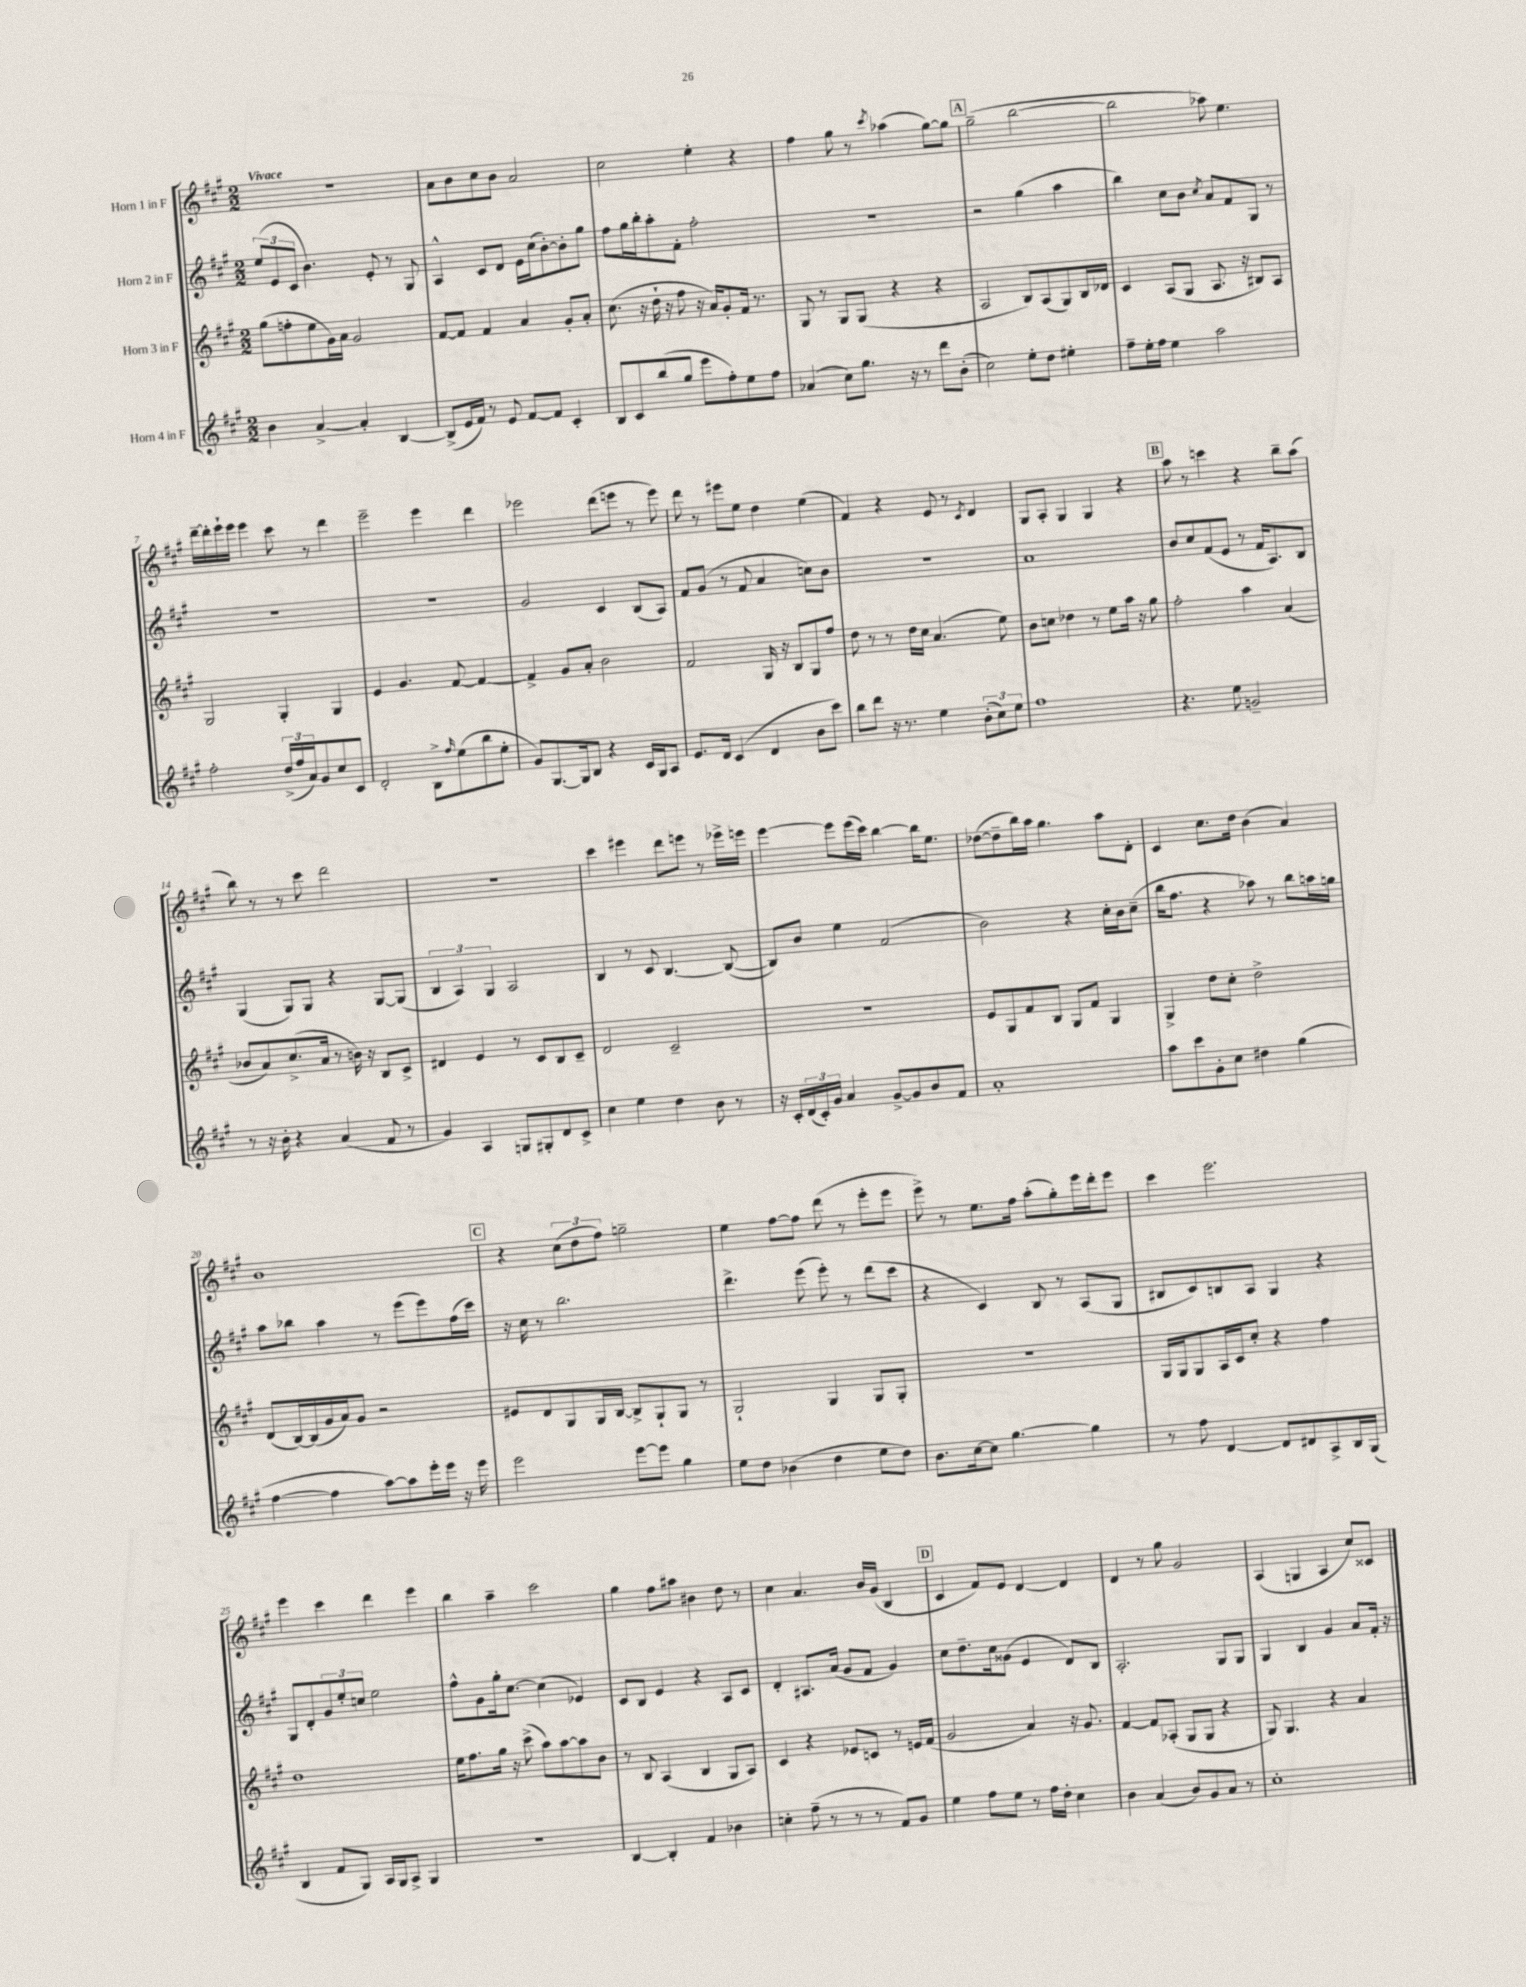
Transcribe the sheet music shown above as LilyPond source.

<<
\new StaffGroup <<
\new Staff = "s0" \with { instrumentName = "Horn 1 in F" } {
    \clef treble \key a \major \numericTimeSignature \time 2/2 \tempo "Vivace"
    r1 |
    a'8 b'8 cis''8 b'8 a'2 |
    cis''2 e''4-. r4 |
    fis''4 gis''8 r8 \acciaccatura { cis'''8 } aes''4( gis''8~) gis''8 |
    \mark \markup { \box "A" } gis''2--( b''2~ |
    b''2 aes''8) e''4. |
    d'''16~-- d'''16-. e'''16-! e'''16 e'''4 cis'''8 r8 d'''4 |
    e'''2-- e'''4 d'''4 |
    ees'''2 d'''8( e'''8 r8 e'''8) |
    d'''8 r8 eis'''8 e''8 d''4 e''4( |
    fis'4) r4 e'8 r8 \acciaccatura { cis'8 } d'4 |
    gis8 a8-. gis4 gis4 r4 |
    \mark \markup { \box "B" } a''8 r8 c'''4 r4 b''8-- a''8( |
    b''8) r8 r8 cis'''8 d'''2 |
    R1 |
    cis'''4 eis'''4 d'''8 e'''8 r8 ees'''16-> e'''16 |
    e'''4~ e'''8 e'''16( cis'''16) b''4~ b''16 e''8. |
    des''8~( des''8-- b''16) a''16 gis''4. a''8 d'8-. |
    cis'4 cis''8. d''16 b'4( a'4) |
    b'1 |
    \mark \markup { \box "C" } r4 \tuplet 3/2 { cis''8( d''8 fis''8) } g''2-- |
    e''4 fis''8~ fis''8 d'''8( r8 e'''8-. e'''8 |
    e'''8->) r8 e''8. fis''16 a''8-.( gis''8-.) e'''16 d'''16-. e'''8 |
    cis'''4 e'''2. |
    e'''4 cis'''4 d'''4 e'''4 |
    b''4 a''4-- cis'''2 |
    gis''4 fis''8 ais''8 bis'4 d''8 r8 |
    cis''4 a'4. b'16 gis'16( b4 |
    \mark \markup { \box "D" } cis'4 fis'8) e'8 d'4~ d'4 |
    d'4 r8 gis''8 gis'2 |
    a4( g4 a4 cis''8) cisis'8 \bar "|." |
}
\new Staff = "s1" \with { instrumentName = "Horn 2 in F" } {
    \clef treble \key a \major \numericTimeSignature \time 2/2
    \tuplet 3/2 { e''8( e'8 cis'8 } b'4.) e'8-. r8 gis8 |
    a4-^ cis'8 d'8 e'16 cis''16( b'8~-.) b'8-. gis''8 |
    fis''8 gis''16 b''16-. a''8-. fis'8-. fis''2-. |
    r1 |
    \mark \markup { \box "A" } r2 gis''4( a''4 |
    b''4) cis''8 b'8 \acciaccatura { cis''8 } a'8 fis'8 gis8 r8 |
    R1 |
    r1 |
    gis'2 cis'4 b8( a8) |
    fis'8 gis'8( r8 fis'8 a'4 c''8) b'8 |
    r1 |
    a'1 |
    \mark \markup { \box "B" } b'8 cis''8 fis'8( e'8 r8 fis'16 a8.) b8 |
    gis4( gis8) gis8 r4 gis8~ gis8( |
    \tuplet 3/2 { b4 a4) gis4 } a2 |
    b4 r8 cis'8 b4.~ b8~( |
    b8) b'8 e''4 fis'2( |
    b'2) r4 cis''16-. b'16 cis''8--( |
    b''16 fis''8. r4 aes''8) r8 b''8 a''16 g''16 |
    a''8 bes''8 a''4 r8 e'''8( e'''8) fis''16( cis'''16) |
    \mark \markup { \box "C" } r16 cis''16 r8 b''2. |
    d'''4.-> e'''8( e'''8-.) r8 d'''8( cis'''8 |
    r4 cis'4) b8 r8 a8( gis8 |
    bis8 cis'8) b8 a8 gis4 r4 |
    gis8 d'8-. \tuplet 3/2 { gis'8 e''8-. c''8 } e''2 |
    fis''8-^ gis'8 gis''16-. cis''8.~ cis''4( ees'4) |
    cis'8 b8 e'4 r4 a8 cis'8 |
    d'4-. ais8. a'16( gis'8 fis'8 gis'4) |
    \mark \markup { \box "D" } cis''8 d''8.-- cis''16 gisis'8( e'4 d'8) b8 |
    a2.-. gis8 gis8 |
    gis4 b4 gis'4 a'8 fis'16-. r16 \bar "|." |
}
\new Staff = "s2" \with { instrumentName = "Horn 3 in F" } {
    \clef treble \key a \major \numericTimeSignature \time 2/2
    gis''8( f''8-. e''8 gis'16) a'16 gis'2 |
    fis'8~ fis'8 fis'4 a'4 gis'8-. a'8-. |
    cis''8.( r16 d''16-! r16 fis''8 r16 a'16) gis'8-. fis'16 r8. |
    gis8 r8 gis8 gis8( r4 r4 |
    \mark \markup { \box "A" } a2 b8) a8( gis8) b16 des'16 |
    cis'4 a8( gis8 a8. r16 bis8) a8 |
    gis2 gis4-. gis4 |
    e'4 gis'4. fis'8~ fis'4~ |
    fis'4-> gis'8 a'8-. b'2 |
    fis'2 gis16 r16 b8 gis8 fis''8 |
    d''8 r8 r8 d''16 cis''16 a'4.( e''8) |
    b'8 c''8 des''4 r8 e''8 a''16 r16 gis''8 |
    \mark \markup { \box "B" } fis''2-. a''4 a'4( |
    bes'8 a'8) cis''8.->( a'16 r8 b'16) r16 b8 cis'8-> |
    dis'4 e'4 r8 cis'8 b8 cis'8-- |
    d'2 cis'2-- |
    R1 |
    e'8 gis8 fis'8 b8 gis8 fis'8 gis4 |
    gis4-> d''8 cis''8-. d''2-> |
    d'8( b16~) b16( gis'16 a'16) gis'8 r2 |
    \mark \markup { \box "C" } eis'8 d'8 gis8 gis16 b16~ b8-> gis8-! gis8 r8 |
    gis2-! gis4 gis8 gis8-. |
    R1 |
    gis16 gis16 gis8 a16 cis'16 cis''8-. r4 fis''4 |
    d''1 |
    e''16 fis''8. gis''16 r16 cis'''8->( a''8) a''8~ a''8 b'8 |
    r8 b8 a4( b4 gis8 a8) |
    cis'4 r4 ees'8 c'8 r8 e'16 fis'16( |
    \mark \markup { \box "D" } gis'2 a'4) r16 gis'8. |
    fis'4~ fis'8 aes8-.( gis8 gis8 r4 |
    gis8) gis4. r4 a'4 \bar "|." |
}
\new Staff = "s3" \with { instrumentName = "Horn 4 in F" } {
    \clef treble \key a \major \numericTimeSignature \time 2/2
    b'4 a'4~-> a'4-. b4~ |
    b8->( e'16 fis'16) r8 e'8 fis'8~ fis'8 cis'4-. |
    b8 cis'8 b''8( gis''8 e'''8 fis''8-.) e''8 fis''8 |
    aes'4( cis''8) gis''8. r16 r8 d'''8 b'8-.( |
    \mark \markup { \box "A" } cis''2) e''8-. d''8 eis''4-. |
    fis''8-- e''16-. fis''16 e''4 a''2 |
    fis''2-. \tuplet 3/2 { d''16->( fis''16 a'16) } gis'8 cis''8 cis'8 |
    d'2-. b8-> \grace { fis''16 } e''8( b''8 e''8-. |
    gis'8) gis8.~ gis16 b8 r4 cis'16 gis16 a8 |
    e'8. d'16 cis'4( d'4 b'8 cis'''8) |
    b''8 d'''8 r16 r8. e''4 \tuplet 3/2 { b'8-.( cis''8) e''8 } |
    fis''1 |
    \mark \markup { \box "B" } r4. e''8 g'2-- |
    r8 r16 b'16-. r4 a'4( fis'8 r8 |
    gis'4) a4 g8 gis8-. d'8 cis'8-> |
    cis''4 e''4 d''4 b'8 r8 |
    r16 cis'16-. \tuplet 3/2 { d'16( cis'16-.) gis'16 } a'4 gis'8~-> gis'8 b'8 fis'8 |
    a'1-. |
    a''8 cis'''8 gis'8-. cis''8 dis''4 gis''4( |
    fis''4~ fis''4 a''8~) a''8 e'''16-. e'''16 r16 e'''16 |
    \mark \markup { \box "C" } e'''2 e'''8~ e'''8 gis''4 |
    e''8 d''8 bes'4( d''4 e''8 d''8) |
    b'8. cis''16~ cis''8 gis''4.~ gis''4 |
    r8 fis''8 d'4~ d'8 dis'8 a8-> b16 gis16( |
    b4 fis'8 gis8) a16 gis16 a8-> gis4 |
    R1 |
    b4~ b4-. fis'4 bes'4 |
    c''4-. fis''8--( r8 r8 r8 fis'8) gis'8 |
    \mark \markup { \box "D" } e''4 fis''8 e''8 r8 fis''16 d''16-. cis''4 |
    b'4 a'4( b'8) gis'8 a'8 r8 |
    cis''1-. \bar "|." |
}
>>
>>
